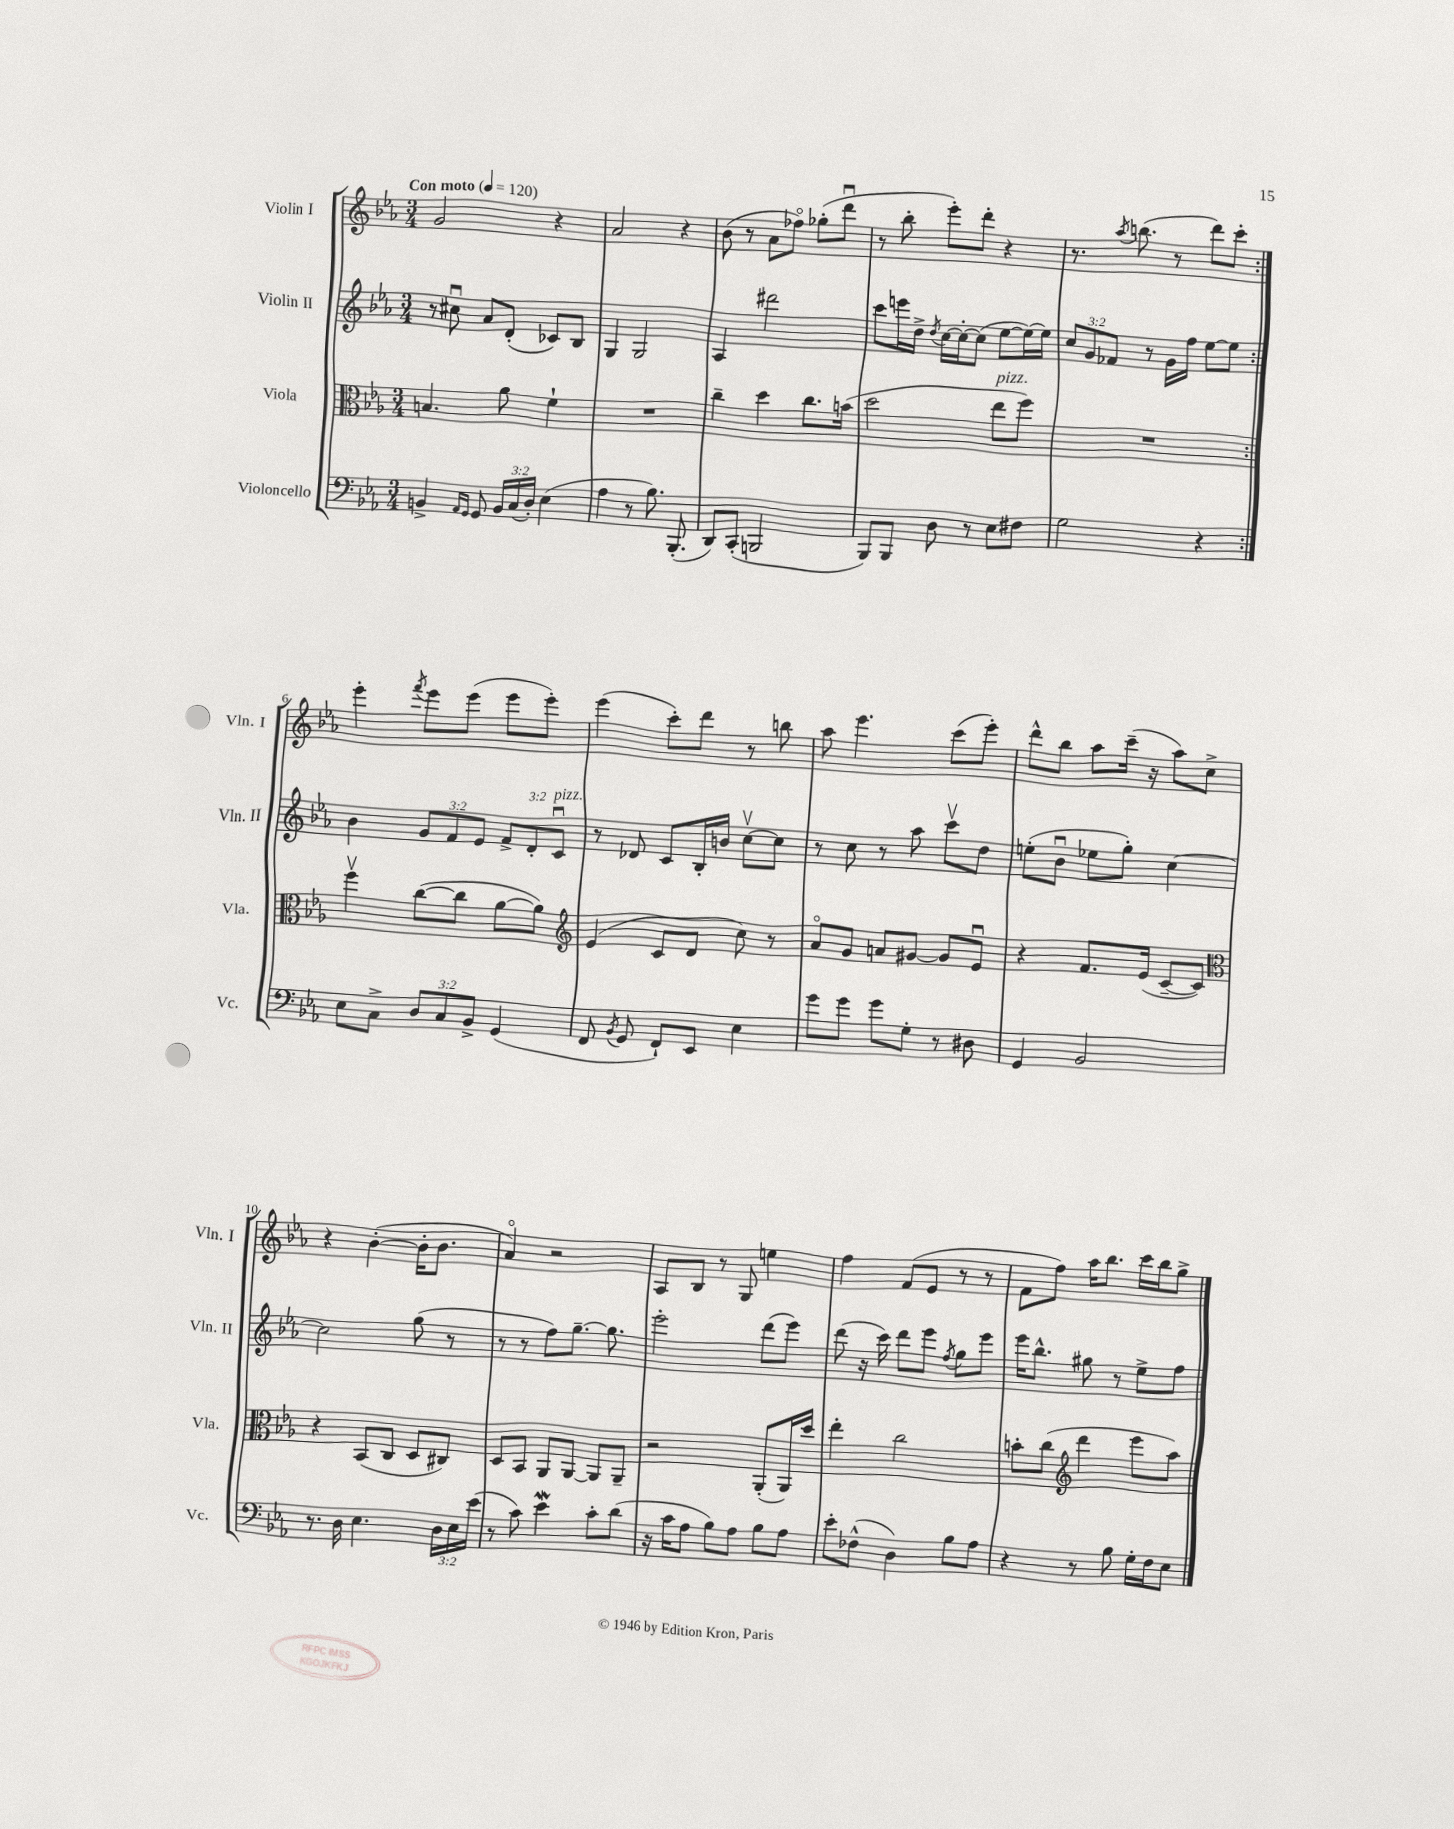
<<
\new StaffGroup <<
\new Staff = "s0" \with { instrumentName = "Violin I" shortInstrumentName = "Vln. I" } {
    \clef treble \key ees \major \numericTimeSignature \time 3/4 \tempo "Con moto" 4 = 120
    \autoBeamOff \repeat volta 2 { g'2 r4 |
    aes'2 r4 |
    bes'8( r8 aes'8[ fes''8]\flageolet) ges''8[-.( d'''8]\downbow |
    r8 bes''8-. ees'''8[-.) d'''8]-. r4 |
    r8. \acciaccatura { aes''8 } b''8.( r8 d'''8[) c'''8]-. | }
    ees'''4-. \acciaccatura { f'''8 } ees'''8[ ees'''8]( ees'''8[ ees'''8]-.) |
    ees'''4( c'''8[-.) d'''8] r8 b''8 |
    aes''8 ees'''4. c'''8[( ees'''8]-.) |
    d'''8[-^ bes''8] aes''8[ c'''16]--( r16 aes''8[) c''8]-> |
    r4 bes'4~-.( bes'16[-. bes'8.] |
    aes'4\flageolet) r2 |
    aes8[ bes8] r8 g8 e''4 |
    f''4 f'8[( ees'8] r8 r8 |
    f'8[ f''8]) aes''16[ bes''8.] c'''16[ bes''16 g''8]-> \bar "|." |
}
\new Staff = "s1" \with { instrumentName = "Violin II" shortInstrumentName = "Vln. II" } {
    \clef treble \key ees \major \numericTimeSignature \time 3/4 \override Staff.TupletNumber.text = #tuplet-number::calc-fraction-text
    \autoBeamOff \repeat volta 2 { r8 cis''8\downbow aes'8[ d'8]-.( ces'8[) bes8] |
    g4 g2 |
    aes4 dis'''2 |
    c'''8[ e'''16 d''16]-> \acciaccatura { d''8 } c''16[~ c''16~-. c''8]( ees''8[~ ees''16~) ees''16] |
    \tuplet 3/2 { c''8[ g'8 fes'8] } r8 g'16[ f''16] ees''8[~ ees''8] | }
    bes'4 \tuplet 3/2 { g'8[ f'8 ees'8] } \tuplet 3/2 { f'8[-> d'8-. c'8]\downbow^\markup { \italic "pizz." } } |
    r8 des'8 c'8[ bes16-. b'16] c''8[~\upbow c''8] |
    r8 c''8 r8 aes''8 c'''8[\upbow d''8] |
    e''8[-.( bes'8]\downbow ees''8[ g''8]-.) c''4~ |
    c''2 g''8( r8 |
    r8 r8 f''8[) g''8.]~-- g''8. |
    ees'''2-. d'''8[( ees'''8]) |
    d'''8( r16 c'''16) d'''8[ ees'''8] \acciaccatura { f''8 } g''8[ ees'''8] |
    ees'''16[ bes''8.]-^ gis''8 r8 ees''8[-> f''8] \bar "|." |
}
\new Staff = "s2" \with { instrumentName = "Viola" shortInstrumentName = "Vla." } {
    \clef alto \key ees \major \numericTimeSignature \time 3/4
    \autoBeamOff \repeat volta 2 { b4. aes'8 f'4-! |
    R2. |
    c''4-- d''4 c''8.[ b'16]( |
    d''2 ees''8[^\markup { \italic "pizz." } f''8]) |
    R2. | }
    f''4\upbow c''8[~( c''8] aes'8[~ aes'8]) |
    \clef treble ees'4( c'8[ d'8] c''8) r8 |
    aes'8[\flageolet g'8] a'8[ gis'8]~ gis'8[ ees'8]\downbow |
    r4 f'8.[ ees'16]( c'8[~-- c'8]) |
    \clef alto r4 bes,8[( c8] d8[ cis8]) |
    d8[ bes,8] aes,8[ aes,8]~ aes,8[ aes,8]-- |
    r2 aes,8[-.( aes,16) d''16] |
    ees''4-. c''2 |
    b'8[-. c''8]( \clef treble d'''4 ees'''8[ aes''8]) \bar "|." |
}
\new Staff = "s3" \with { instrumentName = "Violoncello" shortInstrumentName = "Vc." } {
    \clef bass \key ees \major \numericTimeSignature \time 3/4 \override Staff.TupletNumber.text = #tuplet-number::calc-fraction-text
    \autoBeamOff \repeat volta 2 { b,4-> \grace { aes,16[ g,16] } g,8 \tuplet 3/2 { b,16[ c16( d16]-.) } ees4( |
    aes4 r8 bes8.) bes,,8.-.( |
    d,8[) c,8]-.( b,,2 |
    bes,,8[) bes,,8] d8 r8 ees8[ fis8] |
    g2 r4 | }
    ees8[ c8]-> \tuplet 3/2 { d8[ c8 bes,8]-> } g,4( |
    f,8 \acciaccatura { bes,8 } g,8 f,8[-!) ees,8] ees4 |
    g'8[ g'8] g'8[ g8]-. r8 dis8 |
    g,4 bes,2 |
    r8. d16 ees4. \tuplet 3/2 { d16[ ees16 ees'16]( } |
    r8 c'8) ees'4\mordent c'8[-. d'8]( |
    r16 c'16[ aes8] bes8[) aes8] bes8[ aes8] |
    ees'8[-. fes8]-^( d4) bes8[ aes8] |
    r4 r8 bes8 g16[-. f16 ees8] \bar "|." |
}
>>
>>
